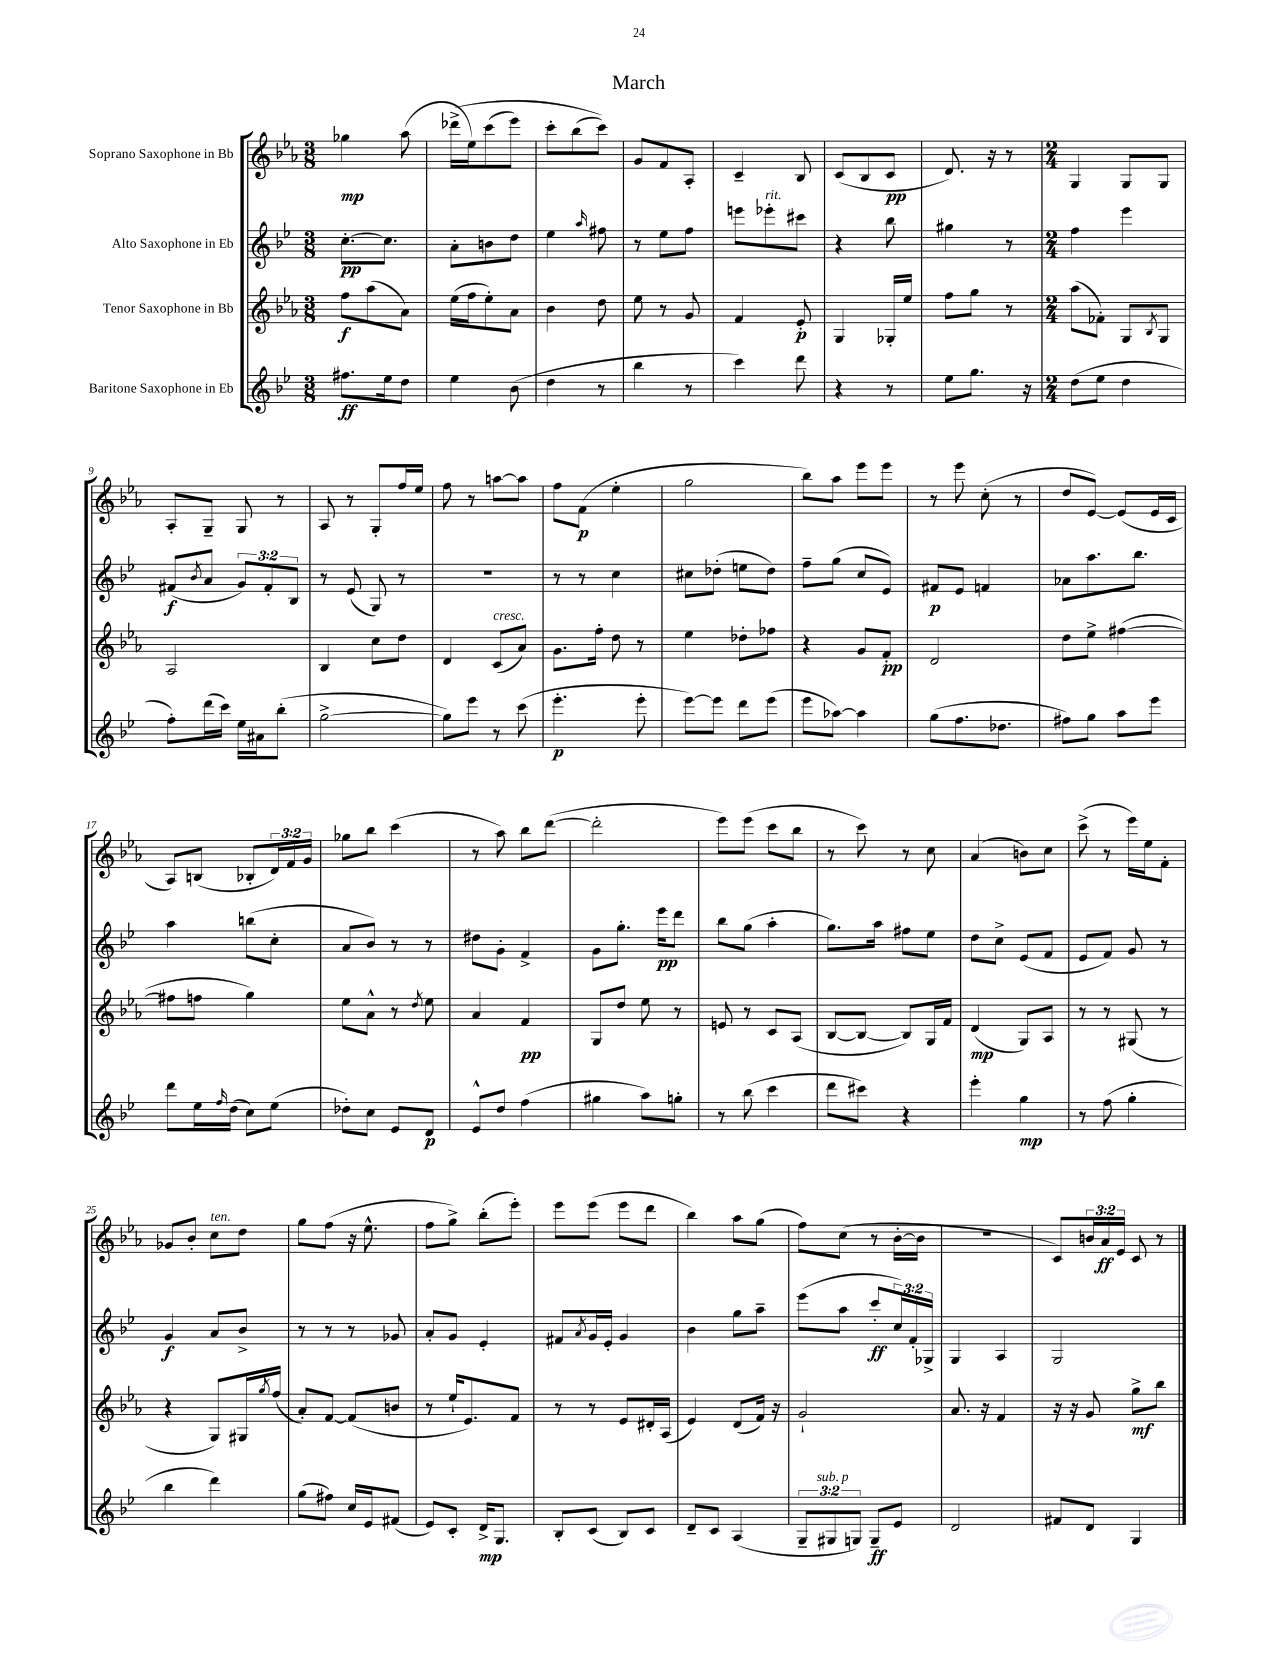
\header { title = "March" }
<<
\new StaffGroup <<
\new Staff = "s0" \with { instrumentName = "Soprano Saxophone in Bb" } {
    \clef treble \key ees \major \numericTimeSignature \time 3/8 \override Staff.TupletNumber.text = #tuplet-number::calc-fraction-text
    ges''4\mp aes''8( |
    des'''16->\( ees''16) c'''8( ees'''8) |
    c'''8-. bes''8( c'''8)\) |
    g'8 f'8 aes8-. |
    c'4-- bes8 |
    c'8( bes8 c'8\pp |
    d'8.) r16 r8 |
    \numericTimeSignature \time 2/4 g4 g8 g8 |
    aes8-. g8-- g8 r8 |
    aes8 r8 g8-. f''16 ees''16 |
    f''8 r8 a''8~ a''8 |
    f''8 f'8\p( ees''4-. |
    g''2 |
    bes''8) aes''8 ees'''8 ees'''8 |
    r8 ees'''8 c''8-.( r8 |
    d''8 ees'8~) ees'8( ees'16 c'16 |
    aes8) b8( bes8-. \tuplet 3/2 { d'16) f'16 g'16 } |
    ges''8 bes''8 c'''4( |
    r8 aes''8) bes''8 d'''8~( |
    d'''2-. |
    ees'''8) ees'''8( c'''8 bes''8 |
    r8 c'''8) r8 c''8 |
    aes'4( b'8) c''8 |
    c'''8->( r8 ees'''16) ees''16 f'8-. |
    ges'8 bes'8-. c''8^\markup { \italic "ten." } d''8 |
    g''8 f''8( r16 ees''8.-^ |
    f''8 g''8->) bes''8-.( ees'''8-.) |
    ees'''8 ees'''8( ees'''8 d'''8 |
    bes''4) aes''8 g''8( |
    f''8) c''8( r8 bes'16~-. bes'16 |
    r2 |
    c'8) \tuplet 3/2 { b'16 aes'16\ff ees'16 } c'8 r8 \bar "|." |
}
\new Staff = "s1" \with { instrumentName = "Alto Saxophone in Eb" } {
    \clef treble \key bes \major \numericTimeSignature \time 3/8 \override Staff.TupletNumber.text = #tuplet-number::calc-fraction-text
    c''8.~-.\pp c''8. |
    a'8-. b'8 d''8 |
    ees''4 \grace { a''16 } fis''8 |
    r8 ees''8 f''8 |
    e'''8 ees'''8-.^\markup { \italic "rit." } cis'''8 |
    r4 bes''8 |
    gis''4 r8 |
    \numericTimeSignature \time 2/4 f''4 ees'''4 |
    fis'8\f( \acciaccatura { bes'8 } a'8 \tuplet 3/2 { g'8) fis'8-. bes8 } |
    r8 ees'8( g8) r8 |
    r2 |
    r8 r8 c''4 |
    cis''8 des''8-.( e''8 des''8) |
    f''8-- g''8( c''8 ees'8) |
    fis'8\p ees'8 f'4 |
    aes'8 a''8. bes''8. |
    a''4 b''8( c''8-. |
    a'8 bes'8) r8 r8 |
    dis''8 g'8-. f'4-> |
    g'8 g''8.-. ees'''16\pp d'''8 |
    bes''8 g''8( a''4-. |
    g''8.) a''16 fis''8 ees''8 |
    d''8 c''8-> ees'8( f'8 |
    ees'8 f'8) g'8 r8 |
    g'4\f a'8 bes'8-> |
    r8 r8 r8 ges'8 |
    a'8-. g'8 ees'4-. |
    fis'8 \acciaccatura { a'8 } g'16 ees'16-. g'4 |
    bes'4 g''8 a''8-- |
    ees'''8( a''8 c'''8-.\ff \tuplet 3/2 { c''16) f'16-. ges16-> } |
    g4 a4 |
    g2 \bar "|." |
}
\new Staff = "s2" \with { instrumentName = "Tenor Saxophone in Bb" } {
    \clef treble \key ees \major \numericTimeSignature \time 3/8
    f''8\f aes''8( aes'8) |
    ees''16( f''16 ees''8-.) aes'8 |
    bes'4 d''8 |
    ees''8 r8 g'8 |
    f'4 ees'8-.\p |
    g4 ges16-. ees''16 |
    f''8 g''8 r8 |
    \numericTimeSignature \time 2/4 aes''8( fes'8-.) g8 \acciaccatura { bes8 } g8 |
    aes2 |
    bes4 c''8 d''8 |
    d'4 c'8^\markup { \italic "cresc." }( aes'8) |
    g'8. f''16-. d''8 r8 |
    ees''4 des''8-. fes''8 |
    r4 g'8 f'8-.\pp |
    d'2 |
    d''8 ees''8-> fis''4~( |
    fis''8 f''8 g''4) |
    ees''8 aes'8-^ r8 \acciaccatura { d''8 } ees''8 |
    aes'4 f'4\pp |
    g8 d''8 ees''8 r8 |
    e'8 r8 c'8 aes8( |
    bes8~ bes8~ bes8) g16 f'16 |
    d'4\mp( g8) aes8 |
    r8 r8 gis8( r8 |
    r4 g8) gis16 \acciaccatura { g''8 } f''16( |
    aes'8-.) f'8~ f'8( b'8 |
    r8 ees''16-! ees'8.) f'8 |
    r8 r8 ees'8 dis'16-. aes16( |
    ees'4) d'8( f'16) r16 |
    g'2-! |
    aes'8. r16 f'4 |
    r16 r16 g'8 g''8->\mf bes''8 \bar "|." |
}
\new Staff = "s3" \with { instrumentName = "Baritone Saxophone in Eb" } {
    \clef treble \key bes \major \numericTimeSignature \time 3/8 \override Staff.TupletNumber.text = #tuplet-number::calc-fraction-text
    fis''8.\ff ees''16 d''8 |
    ees''4 bes'8( |
    d''4 r8 |
    bes''4 r8 |
    c'''4) d'''8 |
    r4 r8 |
    ees''8 g''8. r16 |
    \numericTimeSignature \time 2/4 d''8( ees''8 d''4 |
    f''8-.) d'''16( c'''16) ees''16 ais'16 bes''8-.( |
    g''2~-> |
    g''8) ees'''8 r8 c'''8( |
    ees'''4.-.\p ees'''8-. |
    ees'''8~) ees'''8 d'''8 ees'''8( |
    ees'''8 aes''8~) aes''4 |
    g''8( f''8. des''8. |
    fis''8) g''8 a''8 ees'''8 |
    d'''8 ees''16 \grace { f''16 } d''16( c''8) ees''8( |
    des''8-.) c''8 ees'8 d'8\p |
    ees'8-^ d''8 f''4( |
    gis''4 a''8) g''8-. |
    r8 bes''8( c'''4 |
    d'''8 cis'''8) r4 |
    ees'''4-. g''4\mp |
    r8 f''8( g''4-. |
    bes''4 d'''4) |
    g''8( fis''8) c''16 ees'16 fis'8( |
    ees'8) c'8-. d'16->\mp g8. |
    bes8-. c'8( bes8) c'8 |
    d'8-- c'8 a4( |
    \tuplet 3/2 { g8-- gis8^\markup { \italic "sub. p" } g8) } g8--\ff ees'8 |
    d'2 |
    fis'8 d'8 g4 \bar "|." |
}
>>
>>
